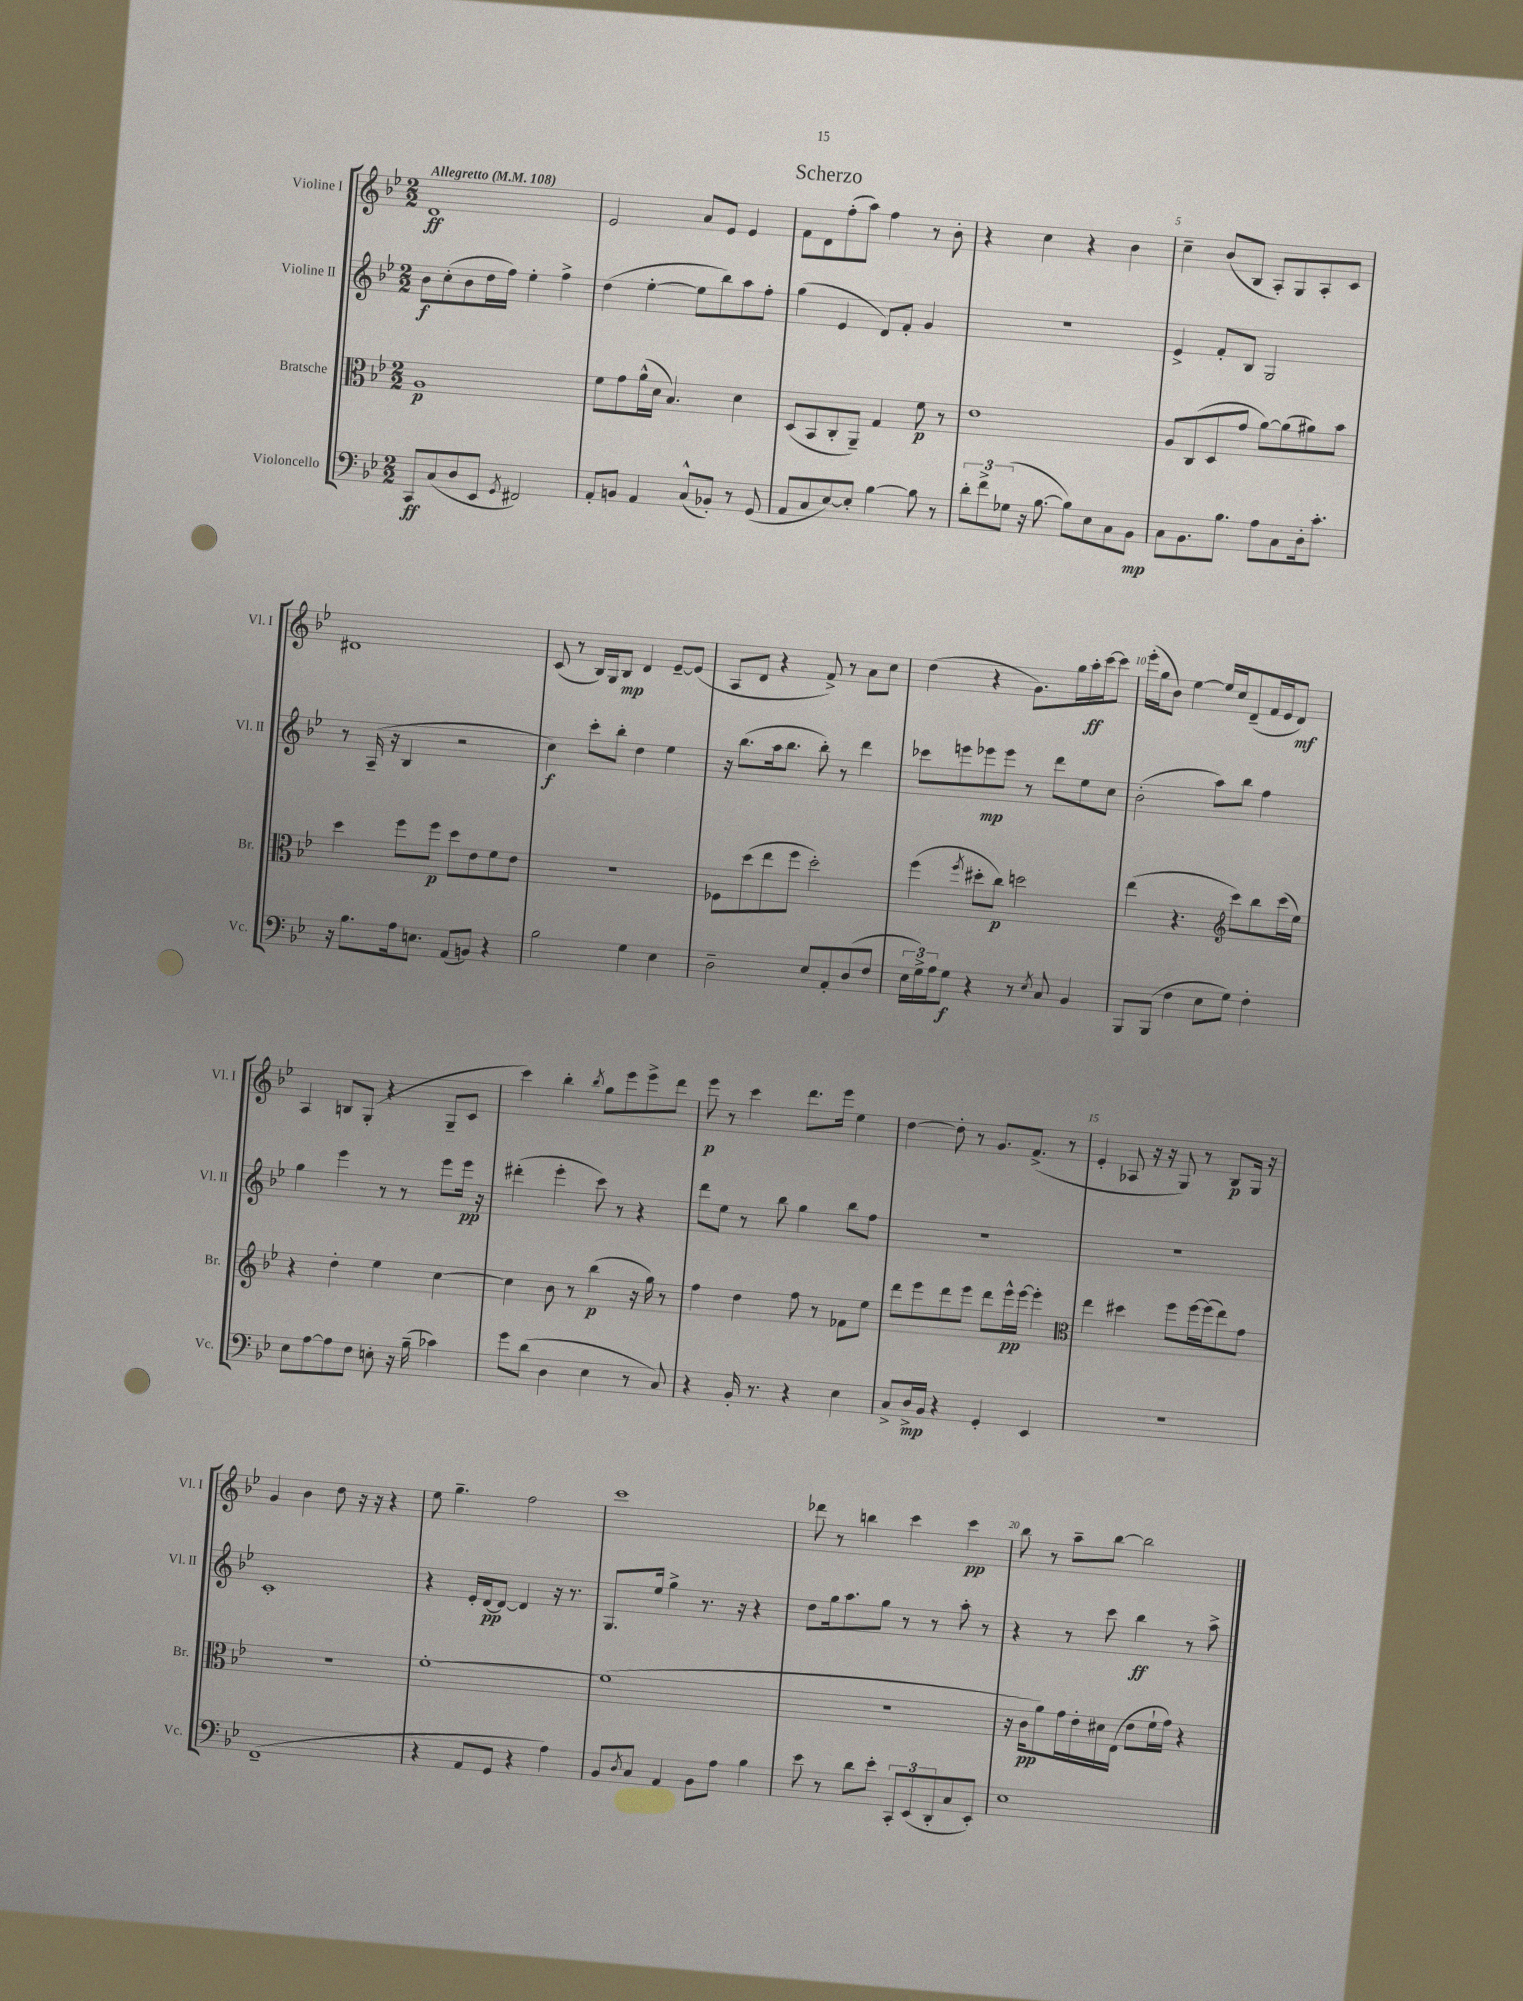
\header { title = "Scherzo" }
<<
\new StaffGroup <<
\new Staff = "s0" \with { instrumentName = "Violine I" shortInstrumentName = "Vl. I" } {
    \clef treble \key bes \major \numericTimeSignature \time 2/2 \tempo "Allegretto" 4 = 108
    d'1\ff |
    ees'2 a'8 ees'8 ees'4 |
    f'8 d'8 f''8-.( a''8) f''4 r8 bes'8-. |
    r4 c''4 r4 bes'4 |
    c''4-- bes'8( bes8 a8-.) g8 a8-. c'8 |
    dis'1 |
    c'8( r8 bes16) g16 bes8\mp d'4 ees'8~-- ees'8( |
    a8 d'8 r4 f'8->) r8 a'8 c''8 |
    d''4( r4 g'8.) g''16 a''16-.\ff c'''16~ c'''8 |
    ees'''16-.( g''16 bes'8) ees''4~ ees''16 c''16 d'8--( f'16 ees'16 d'8\mf) |
    a4 b8 g8-.( r4 g8-- c'8 |
    c'''4) bes''4-. \acciaccatura { bes''8 } g''8 ees'''8 ees'''8-> d'''8 |
    ees'''8\p r8 c'''4 d'''8. ees'''16 ees''4 |
    d''4~ d''8-. r8 g'8. f'8.->( r8 |
    ees'4-. aes8 r16 r16 g8) r8 bes8\p g16 r16 |
    g'4 bes'4 d''8 r16 r16 r4 |
    ees''8 g''4.-- f''2 |
    c'''1 |
    des'''8 r8 b''4 c'''4 c'''4\pp |
    bes''8 r8 a''8-- bes''8~ bes''2 \bar "|." |
}
\new Staff = "s1" \with { instrumentName = "Violine II" shortInstrumentName = "Vl. II" } {
    \clef treble \key bes \major \numericTimeSignature \time 2/2
    bes'8\f c''8-.( bes'8 d''16 f''16) ees''4-. f''4-> |
    d''4( ees''4~-. ees''8 bes''8) a''8 f''8-. |
    g''4( ees'4 d'8) f'8-. g'4 |
    R1 |
    ees'4-> f'8-. bes8 g2 |
    r8 a16--( r16 bes4 r2 |
    c''4\f) c'''8-. bes''8-. d''4 ees''4 |
    r16 bes''8.( a''16 bes''8. bes''8-.) r8 d'''4 |
    ces'''8 e'''8 ees'''8\mp ees'''8 r8 d'''8 ees''8 c''8 |
    bes'2-.( a''8) bes''8 f''4 |
    g''4 ees'''4 r8 r8 ees'''8 ees'''16\pp r16 |
    dis'''4-.( ees'''4-. c'''8) r8 r4 |
    d'''8 ees''8 r8 bes''8 g''4 bes''8 f''8 |
    R1 |
    R1 |
    c'1-. |
    r4 ees'16-. d'16~\pp d'8~ d'4 r16 r8. |
    g8. ees''16 g''4-> r8. r16 r4 |
    d''8 g''16 a''8. g''8 r8 r8 a''8-. r8 |
    r4 r8 c'''8 bes''4\ff r8 a''8-> \bar "|." |
}
\new Staff = "s2" \with { instrumentName = "Bratsche" shortInstrumentName = "Br." } {
    \clef alto \key bes \major \numericTimeSignature \time 2/2
    a1\p |
    f'8 g'8 a'16-^( d'16 bes4.) d'4 |
    d8( bes,8 c8-. a,8--) g4 f'8\p r8 |
    ees'1 |
    a8 c8( d8 g'8 a'8~) a'8( ais'8) bes'8 |
    d''4 f''8 f''8\p d''8 ees'8 f'8 ees'8 |
    r1 |
    fes8 d''8( ees''8 f''8 d''2-.) |
    f''4( \acciaccatura { f''8 } dis''8-. c''8\p) d''2 |
    ees''4( r4. \clef treble c'''8) bes''8 c'''16( ees''16) |
    r4 d''4-. ees''4 c''4~ |
    c''4 bes'8 r8 bes''4\p( r16 g''16) r8 |
    f''4 d''4 f''8 r8 fes'8 ees''8 |
    d'''8 ees'''8 d'''8 ees'''8 d'''8 ees'''16-^\pp ees'''16~ ees'''4-. |
    \clef alto ees''4 dis''4 f''8 f''16~ f''16( ees''8) g'8 |
    R1 |
    f'1~-. |
    f'1( |
    r1 |
    r16 c'16\pp a'8) g'16 ees'16-. dis'16 ees16( ees'8 f'16-! g'16) r4 \bar "|." |
}
\new Staff = "s3" \with { instrumentName = "Violoncello" shortInstrumentName = "Vc." } {
    \clef bass \key bes \major \numericTimeSignature \time 2/2
    c,8\ff c8( d8 ees,8 \acciaccatura { g,8 } fis,2) |
    a,8-. b,8 a,4 c8-^( bes,8-.) r8 g,8( |
    a,8 c8 ees8~) ees8-. bes4~ bes8 r8 |
    \tuplet 3/2 { d'8-. f'8-> ges8( } r16 bes8.~ bes8) ees8 c8 bes,8\mp |
    c8 bes,8. bes8. a8 c8 d16-. c'8.-. |
    r16 bes8. a16 e8. a,8( b,8) r4 |
    bes2 g4 ees4 |
    d2-- ees8 a,8-. d8( f8 |
    \tuplet 3/2 { ees16 g16->) a16 } g8\f r4 r8 \acciaccatura { ees8 } c8 bes,4 |
    bes,,8 bes,,8( f4 ees8 g8) f4-. |
    ees8 a8~ a8 f8 e8-. r16 bes16--( ces'4) |
    g'8 d'8( d4 ees4 r8 c8) |
    r4 bes,16-. r8. r4 ees4 |
    c8-> d16->\mp bes,16 r4 g,4-. ees,4 |
    R1 |
    f,1--( |
    r4 a,8 g,8 r4 a4) |
    bes,8 \acciaccatura { d8 } c8 a,4 bes,8 a8 bes4 |
    ees'8 r8 d'8 ees'8-. \tuplet 3/2 { c,8-. ees,8( d,8-. } c8 ees,8-.) |
    ees1 \bar "|." |
}
>>
>>
\layout { \context { \Score \override BarNumber.break-visibility = ##(#f #t #t) barNumberVisibility = #(every-nth-bar-number-visible 5) } }
